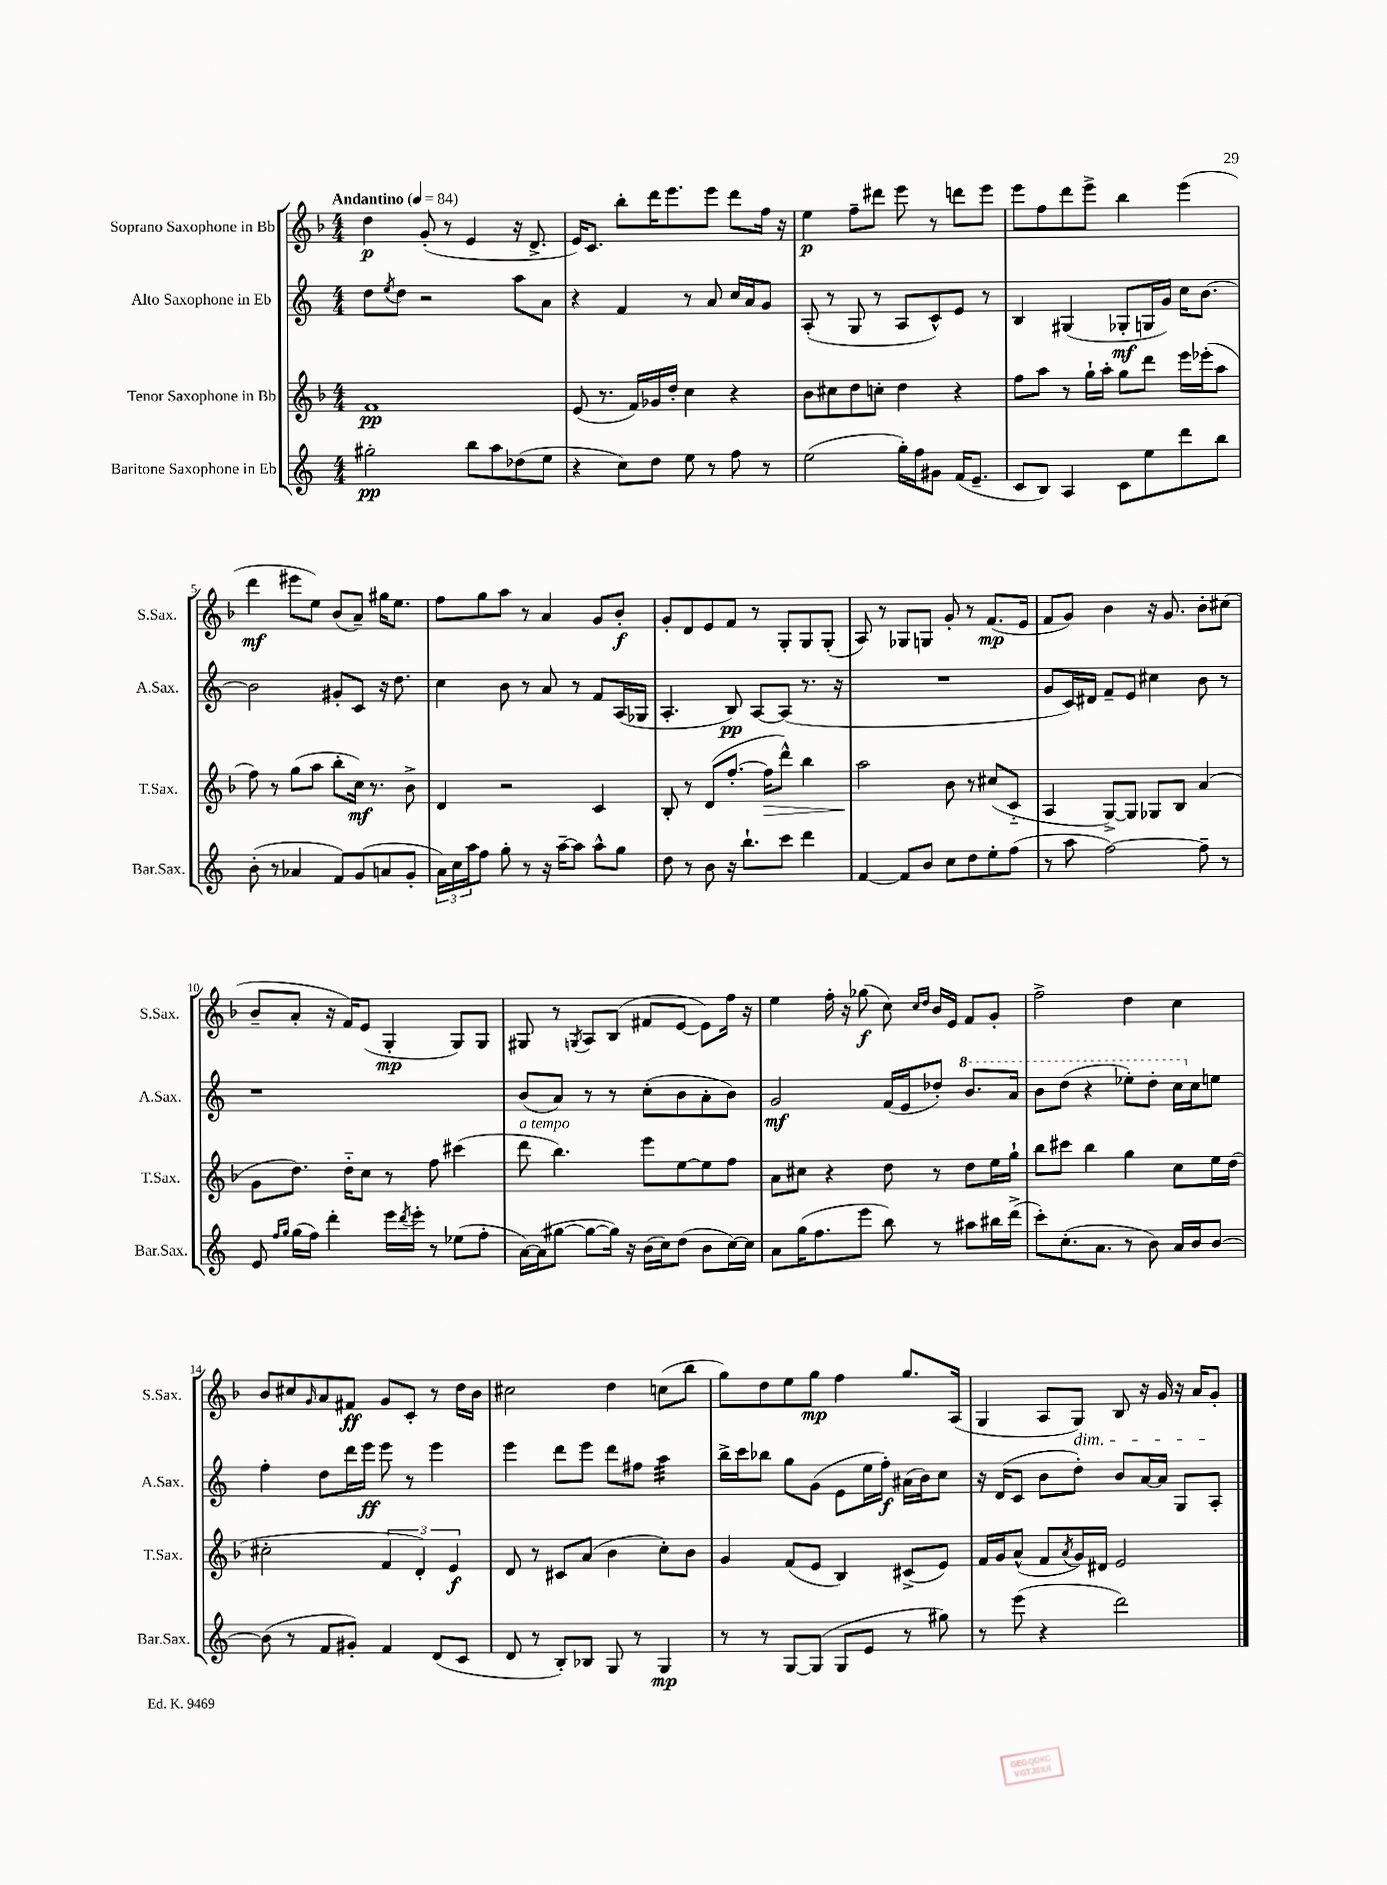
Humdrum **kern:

**kern	**kern	**kern	**kern
*staff4	*staff3	*staff2	*staff1
*clefG2	*clefG2	*clefG2	*clefG2
*k[]	*k[b-]	*k[]	*k[b-]
*M4/4	*M4/4	*M4/4	*M4/4
*MM84	*MM84	*MM84	*MM84
2gg#'\	1f	8dd\L	4dd\
.	.	8qee/	.
.	.	8dd\J	.
.	.	2r	(8g'/
.	.	.	8r
8bb\L	.	.	4e/
8aa\	.	.	.
(8dd-\	.	8aa\L	16r
.	.	.	8.d^/
8ee\J	.	8a\J	.
=	=	=	=
4r	(8e/	4r	16e/LK)
.	.	.	8.c/J
.	8.r	.	.
8cc\L)	.	4f/	8bb-'\L
.	16f/LL)	.	.
8dd\J	16g-/	.	16ddd\K
.	16dd'/JJ	.	8.eee\
8ee\	4cc\	8r	.
8r	.	8a/	8eee\J
8ff\	4r	16cc/LL	8ddd\L
.	.	16a/J	.
8r	.	8g/J	16ff\Jk
.	.	.	16r
=	=	=	=
(2ee\	8b-\L	(8A'/	4ee\
.	8cc#\	8r	.
.	8dd\	8G/	8ff~\L
.	8cc'\J	8r	8ddd#\J
16gg'\LL)	4dd\	8A/L	8eee\
16ff\J	.	.	.
8g#\J	.	8c^^/)	8r
(16f/LK	4r	8e/J	8ddd\L
8.e~/J	.	.	.
.	.	8r	8eee\J
=	=	=	=
8c/L	8ff\L	4B/	8eee\L
8B/J)	8aa\J	.	8ff\
4A/	8r	(4G#/	8ddd\
.	16gg`\LL	.	8eee^\J
.	16aa'\JJ	.	.
8c\L	8gg\L	8G-'/L	4bb-\
8ee\	8ddd\J	16G/L	.
.	.	16g/JJ)	.
8ddd\	16eee\LL	16cc\LK	(4eee\
.	(16eee-'\J	[8.b\J	.
8bb\J	8aa\J	.	.
=	=	=	=
(8b'\	8ff\)	2b\]	4ddd\
8r	8r	.	.
4a-/	(8gg\L	.	8eee#\L
.	8aa\J	.	8ee\J)
8f/L)	8bb-'\L	8g#'/L	(8b-/L
(8g/	16cc\Jk)	8c/J	8a~/J)
.	8.r	.	.
8a/	.	16r	16gg#\LK
.	.	8.dd\	8.ee\J
8g'/J	8b-^\	.	.
=	=	=	=
24a\LL)	4d/	4cc\	8ff\L
24cc\	.	.	.
24aa\J	.	.	.
8ff\J	.	.	8gg\
8gg'\	2r	8b\	8aa\J
8r	.	8r	8r
16r	.	8a/	4a/
[16aa~\LK	.	.	.
8aa\]J	.	8r	.
8aa^^\L	4c/	8f/L	8g/L
8gg\J	.	(16A/L	8b-'/J
.	.	16G-/JJ	.
=	=	=	=
8dd\	8B-'/	4.A'/	8g'/L
8r	8r	.	8d/
8b\	(8d/L	.	8e/
16r	[8.ff'/J	8B/)	8f/J
8.bb`\L	.	.	.
.	.	[8A/L	8r
.	16ff\]LK	.	.
8ccc\J	8ddd^^\J)	(8A/]J	8G'/L
4ddd\	4bb-\	8.r	8G/
.	.	.	(8G'/J
.	.	16r	.
=	=	=	=
[4f/	2aa\	1r	8A/)
.	.	.	8r
8f/]L	.	.	8G-/L
8b/J	.	.	8G/J
8cc\L	8b-\	.	8g'/
8dd\	8r	.	8r
8ee'\	(8cc#/L	.	(8.f/L
(8ff\J	8c'~/J	.	.
.	.	.	16e/Jk
=	=	=	=
8r	4A/	8g/L	8f/L
8aa\	.	16c/L)	8g/J)
.	.	16d#/JJ	.
[2ff\)	[8G^/L)	8f~/L	4b-\
.	8G/]J	8e/J	.
.	8G-/L	4cc#\	16r
.	.	.	8.g/
.	8B-/J	.	.
8ff~\]	(4a/	8b\	8b-'\L
8r	.	8r	(8cc#\J
=	=	=	=
8e/	8g\L	1r	8b-~/L
16qqff/LL	.	.	.
16qqgg/JJ	.	.	.
(16gg\LL	8.dd\J)	.	8a'/J
16ff\JJ)	.	.	.
4ddd'\	.	.	16r
.	16dd'~\LK	.	16f/LK)
.	8cc\J	.	(8e/J
16eee\LL	8r	.	4G'/
8qddd/	.	.	.
16eee'\JJ	.	.	.
8r	8ff\	.	.
(8ee-\L	(4ccc#\	.	8G/L)
8ff'\J	.	.	8G/J
=	=	=	=
[16a\LL)	8ddd\	(8b/L	8G#/
(16a\]J	.	.	.
[8gg#\J	4.bb-\)	8a/J)	8r
.	.	.	8qG/
8gg#\_L	.	8r	8A/L
16gg#\]Jk)	.	8r	(8B-/J
16r	.	.	.
(16b\LL	8eee\L	(8cc'\L	8f#/L
16cc\J)	.	.	.
(8dd\J	[8ee\	8b\	[8e/J
8b\L	8ee\]	8a'\	8e\]L)
[16cc\L)	8ff\J	8b\J)	16ff\Jk
16cc\]JJ	.	.	16r
=	=	=	=
8a\L	8a\L	2g/	4ee\
(16gg\K	8cc#\J	.	.
8.ff\	.	.	.
.	4r	.	16ff'\
.	.	.	16r
8eee\J	.	.	(8gg-\
8bb\)	8dd\	(16f/LL	8cc\)
.	.	16e/J	.
.	.	.	16qqcc/LL
.	.	.	16qqdd/JJ
8r	8r	8dd-'/J)	16b-/LL
.	.	.	16e/JJ
8aa#\L	8dd\L	8.bb/L	8f/L
16bb#\L	16ee\L	.	8g'/J
(16ddd^\JJ	16gg`\JJ	16aa/Jk	.
=	=	=	=
8ccc'\L)	8bb-\L	8bb\L	2ff^\
(8.cc'\	8ccc#\J	(8ddd\J	.
.	4bb-\	4r	.
8.a\J	.	.	.
8r	4gg\	8eee-'\L)	4dd\
8b\)	.	8ddd'\J	.
16a/LL	8cc\L	16ccc\LL	4cc\
16b/J	.	16cc\J	.
[8b/J	16ee\L	8ee\J	.
.	(16dd\JJ	.	.
=	=	=	=
(8b\]	2cc#'\	4ff'\	8b-/L
8r	.	.	8cc#/
.	.	.	16qqg/
8f/L	.	8dd\L	8a/
8g#'/J)	.	16ddd\L	8f#/J
.	.	16eee\JJ	.
4f/	6f/	8eee\	8g/L
.	.	8r	8c'/J
.	6d'/)	.	.
(8d/L	.	4eee\	8r
.	6e/	.	.
8c/J	.	.	16dd\LL
.	.	.	16b-\JJ
=	=	=	=
8d/	8d/	4eee\	2cc#\
8r	8r	.	.
8B'/L)	8c#/L	8ddd\L	.
8B-/J	(8a/J	8eee\J	.
8G/	4b-\	8ddd\L	4dd\
8r	.	8ff#\J	.
4G/	8cc'\L)	4aa\	(8cc\L
.	8b-\J	.	8bb-\J
=	=	=	=
8r	4g/	16bb^\LL	8gg\L)
.	.	16ccc\J	.
8r	.	8bb-\J	8dd\
[8G/L	(8f/L	8gg\L	8ee\
(8G/]J	8e/J	(8g\J	8gg\J
8G/L	4B-/)	8e\L	4ff\
8e/J	.	16ee\L	.
.	.	16ff'\JJ)	.
8r	(8c#^/L	(16a#\LL	8.gg/L
.	.	16b\J)	.
8gg#\)	8e/J)	8cc\J	.
.	.	.	(16A/Jk
=	=	=	=
8r	16f/LL	16r	4G/
.	16g/J	(16d/LK	.
(8eee\	(8a^^/J	8c/J	.
4r	8f/L	8b\L	8A/L
.	8qa/	.	.
.	16g/L)	8dd'\J)	8G/J)
.	16d#/JJ	.	.
2ddd\)	2e/	8b/L	8B-/
.	.	[16a/L	16r
.	.	16a/]JJ	16g/
.	.	8G/L	16r
.	.	.	16a/LK
.	.	8A'/J	8g'/J
==	==	==	==
*-	*-	*-	*-
